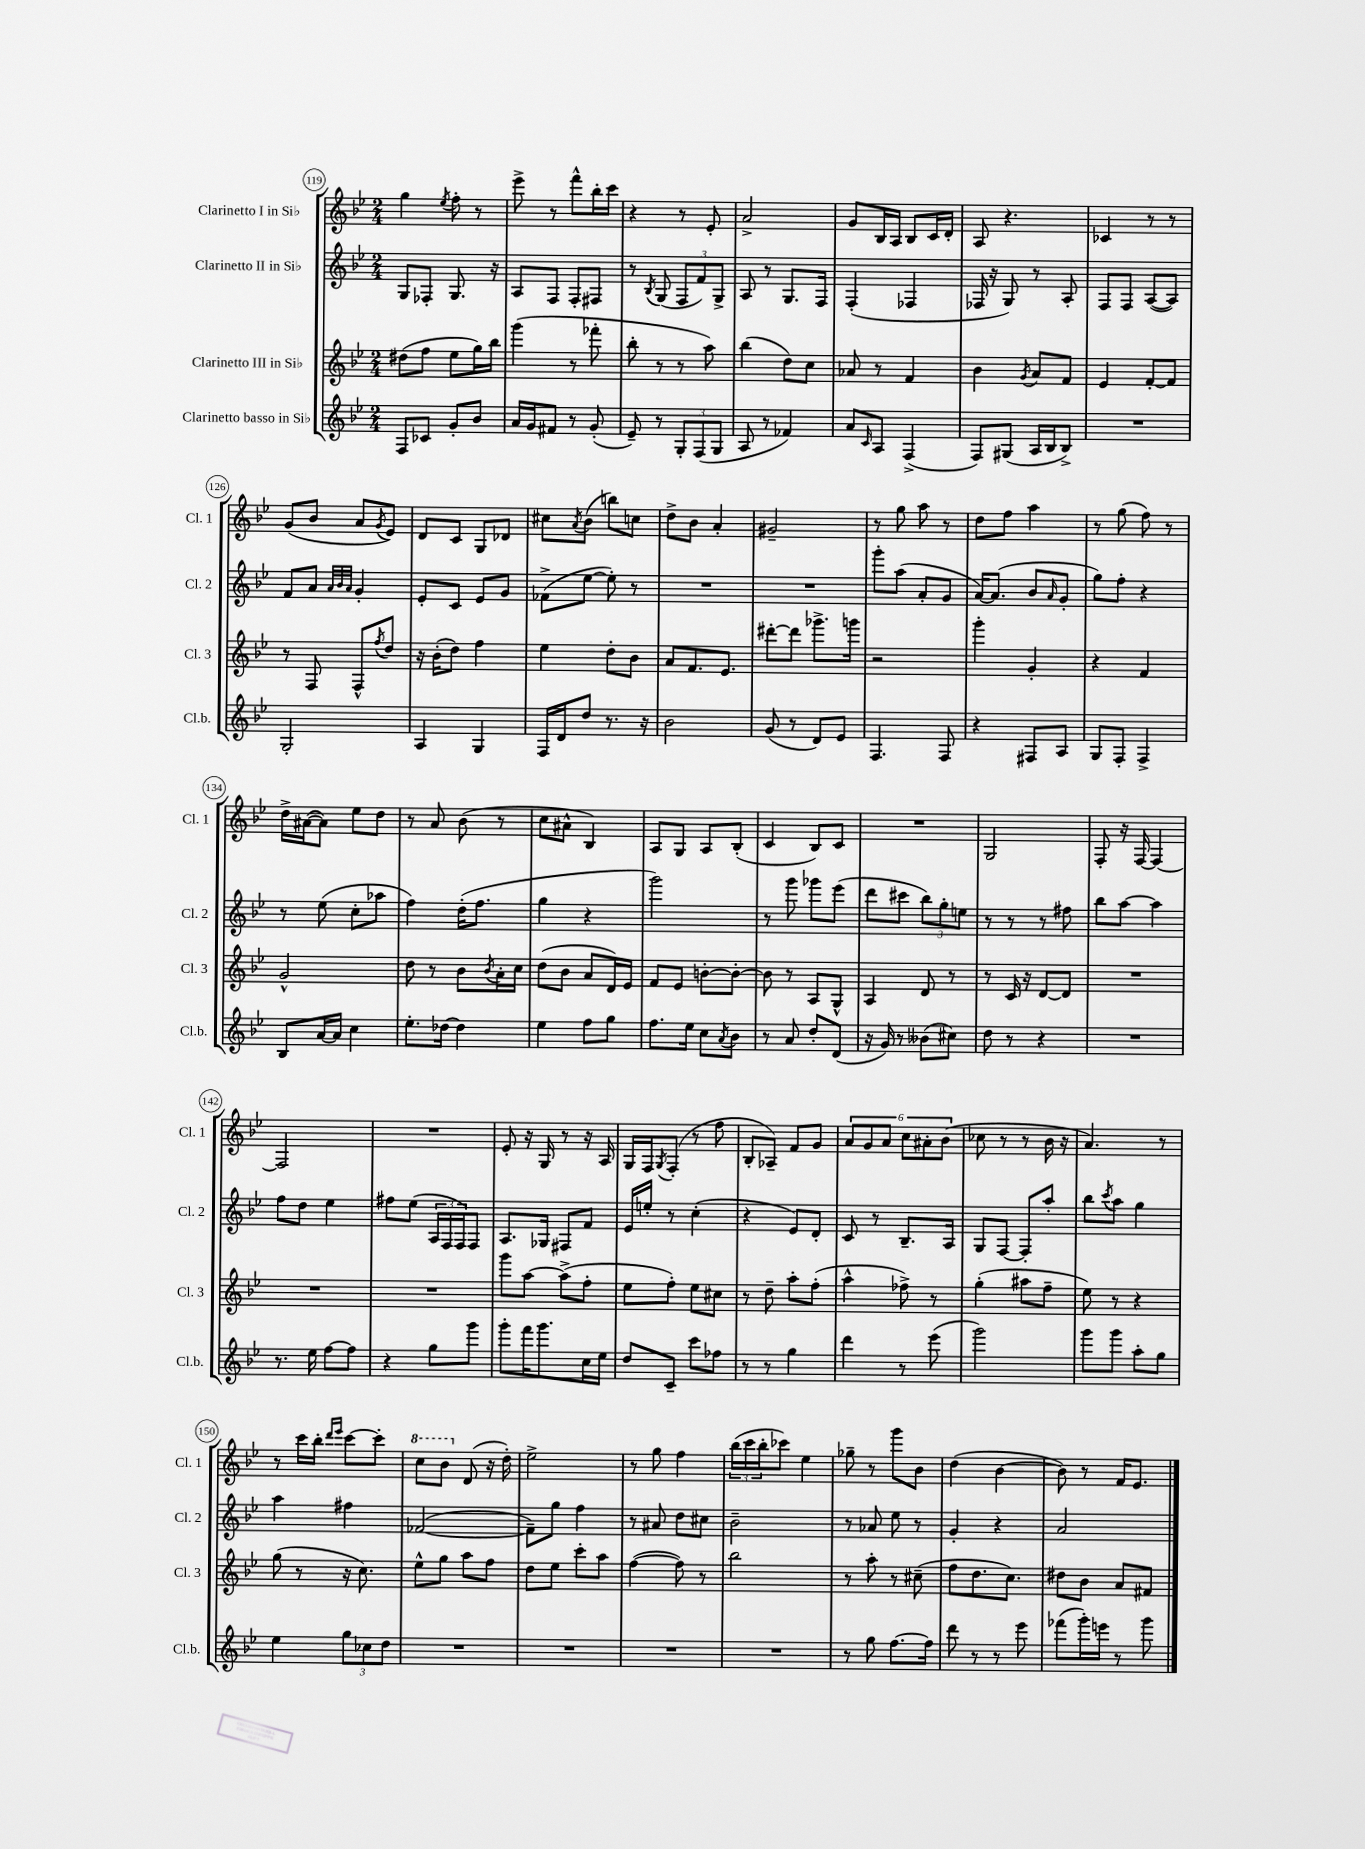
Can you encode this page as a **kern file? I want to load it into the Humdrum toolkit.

**kern	**kern	**kern	**kern
*staff4	*staff3	*staff2	*staff1
*clefG2	*clefG2	*clefG2	*clefG2
*k[b-e-]	*k[b-e-]	*k[b-e-]	*k[b-e-]
*M2/4	*M2/4	*M2/4	*M2/4
8F	(8dd#	8G	4gg
8c-	8ff	8F-'	.
.	.	.	8qee-
8g'	8ee-	8.G	8ff'
8b-	16gg)	.	8r
.	16bb-	16r	.
=	=	=	=
16a	(4ggg	8A	8eee-^
16g	.	.	.
8f#	.	8F	8r
8r	8r	8F'	8fff^^
(8g'	8fff-'	8F#	16bb-'
.	.	.	16ccc
=	=	=	=
8e-~)	8bb-'	8r	4r
.	.	8qB-	.
8r	8r	(8G	.
12G'	8r	12F	8r
(12F	.	12f)	.
.	8aa)	.	8e-'
12G	.	12G^	.
=	=	=	=
8A	(4bb-	8A	2a^
8r	.	8r	.
4f-)	8dd)	8.G	.
.	8cc	.	.
.	.	16F	.
=	=	=	=
8a	8a-	(4F'	8g
16qqc	.	.	.
8A	8r	.	16B-
.	.	.	16A
(4F^	4f	4F-	8B-
.	.	.	16c
.	.	.	16d'
=	=	=	=
8F)	4b-	16F-	8A
.	.	16r	.
(8G#	.	8G)	4.r
.	8qg	.	.
16A	8a	8r	.
16B-	.	.	.
8B-^)	8f	8A'	.
=	=	=	=
2r	4e-	8F	4c-
.	.	8F	.
.	[8f'	([8A	8r
.	8f]	8A])	8r
=	=	=	=
2G'	8r	8f	(8g
.	8F	8a	8b-
.	.	32qqa	.
.	.	32qqb-	.
.	.	32qqa	.
.	8F^^	4g'	8a
.	8qff	.	8qg
.	8dd	.	8e-)
=	=	=	=
4A	16r	8e-'	8d
.	(16b-'	.	.
.	8dd)	8c	8c
4G	4ff	8e-	8G
.	.	8g	8d-
=	=	=	=
16F	4ee-	(8f-^	8cc#
16d	.	.	.
.	.	.	8qa
8dd	.	[8ee-	(8b-
8.r	8dd'	8ee-'])	8bb)
.	8b-	8r	8cc
16r	.	.	.
=	=	=	=
2b-	8a	2r	8dd^
.	8.f	.	8b-
.	.	.	4a'
.	8.e-	.	.
=	=	=	=
(8g	[8ddd#'	2r	2g#~
8r	8ddd#]	.	.
8d)	8.ggg-^	.	.
8e-	.	.	.
.	16ggg	.	.
=	=	=	=
4.F	2r	8ggg'	8r
.	.	(8aa	8gg
.	.	8a'	8aa
8F	.	8g	8r
=	=	=	=
4r	4ggg'	[16a)	8dd
.	.	(8.a]	.
.	.	.	8ff
8F#	4g'	8b-	4aa
.	.	16qqa	.
8A	.	8g'	.
=	=	=	=
8G	4r	8gg)	8r
8F'	.	8ff'	(8gg
4F^	4f	4r	8ff)
.	.	.	8r
=	=	=	=
8B-	2g^^	8r	16dd^
.	.	.	([16a#
[16a	.	(8ee-	8a#])
16a]	.	.	.
4cc	.	8cc'	8ee-
.	.	8aa-	8dd
=	=	=	=
8.ee-'	8dd	4ff)	8r
.	8r	.	8a
[16dd-	.	.	.
4dd-]	8b-	(16dd'	(8b-
.	.	8.ff	.
.	8qb-	.	.
.	16a'	.	8r
.	16cc	.	.
=	=	=	=
4ee-	(8dd	4gg	8cc
.	8b-	.	8a#^^
8ff	8a	4r	4B-)
8gg	16d)	.	.
.	16e-	.	.
=	=	=	=
8.ff	8f	2ggg)	8A
.	8e-	.	8G
16ee-	.	.	.
8cc	[8b'	.	8A
8qa	.	.	.
8b-	8b'_	.	(8B-'
=	=	=	=
8r	8b]	8r	4c
8a	8r	8ggg	.
8dd'	8A	8ggg-	8B-)
(8d	8G^^	(8eee-	8c
=	=	=	=
16r	4A	8ddd	2r
16g)	.	.	.
8r	.	8ccc#	.
(8b--	8d	12bb-)	.
.	.	12gg'	.
8cc#)	8r	.	.
.	.	12ee	.
=	=	=	=
8dd	8r	8r	2G
8r	16c	8r	.
.	16r	.	.
4r	[8d	8r	.
.	8d]	8ff#	.
=	=	=	=
2r	2r	8bb-	8F'
.	.	[8aa	16r
.	.	.	[16F
.	.	4aa]	4F_
=	=	=	=
8.r	2r	8ff	2F]
.	.	8dd	.
16ee-	.	.	.
[8ff	.	4ee-	.
8ff]	.	.	.
=	=	=	=
4r	2r	8ff#	2r
.	.	(8ee-	.
8gg	.	24A	.
.	.	24F	.
.	.	24F)	.
8ggg	.	8F	.
=	=	=	=
8ggg'	8ggg	8.A	8e-'
16fff	[8aa	.	16r
8.ggg	.	16G-	16G
.	(8aa^]	8F#	8r
16cc	8ff'	8f	16r
16ee-	.	.	16A
=	=	=	=
8dd	8ee-	16e-	16G
.	.	16ee'	16F
.	.	.	8qG
8c~	8ff')	8r	(8F'
8ccc	8ee-	(4cc'	8r
8ff-	8cc#	.	8ff
=	=	=	=
8r	8r	4r	8B-'
8r	8dd~	.	8A-~)
4gg	8aa'	8e-)	8f
.	(8ff'	8d'	8g
=	=	=	=
4ddd	4aa^^	8c	12a
.	.	.	12g
.	.	8r	.
.	.	.	12a
8r	8ff-^)	8.B-~	12cc
.	.	.	12a#'
(8eee-	8r	.	.
.	.	.	(12b-
.	.	16A	.
=	=	=	=
2ggg)	(4gg'	8G	8cc-
.	.	[8F	8r
.	8aa#	8F']	8r
.	8ff~	8aa'	16b-
.	.	.	16r
=	=	=	=
8ggg	8ee-)	8bb-	4.a)
.	.	8qccc	.
8ggg	8r	8aa	.
8aa'	4r	4gg	.
8gg	.	.	8r
=	=	=	=
4ee-	(8gg	4aa	8r
.	8r	.	16ccc
.	.	.	16bb-'
.	.	.	16qqddd
.	.	.	16qqeee-
12gg	16r	4ff#	[8ccc
.	8.cc)	.	.
12cc-	.	.	.
.	.	.	8ccc']
12dd	.	.	.
=	=	=	=
2r	8ee-^^	([2f-	8ccc
.	8gg	.	8bb-
.	8aa	.	(8d
.	8ff	.	16r
.	.	.	16dd')
=	=	=	=
2r	8dd	8f-~])	2ee-^
.	8ee-	8gg	.
.	8ccc'	4ff	.
.	8aa	.	.
=	=	=	=
2r	([4ff	8r	8r
.	.	8a#	8gg
.	8ff])	8dd	4ff
.	8r	8cc#	.
=	=	=	=
2r	2bb-	2b-~	(24bb-
.	.	.	24ccc
.	.	.	24bb-'
.	.	.	8ccc-)
.	.	.	4ee-
=	=	=	=
8r	8r	8r	8gg-~
8gg	8aa'	8a-	8r
[8.ff	8r	8ee-	8ggg
.	(8cc#~	8r	8b-
16ff]	.	.	.
=	=	=	=
8ddd	8ff	4g'	(4dd
8r	8.dd	.	.
8r	.	4r	[4b-
.	8.cc)	.	.
8eee-	.	.	.
=	=	=	=
(8fff-	8dd#	2a	8b-])
16ggg')	8b-	.	8r
16eee	.	.	.
8r	8a	.	16f
.	.	.	8.e-
8ggg	8f#	.	.
==	==	==	==
*-	*-	*-	*-
